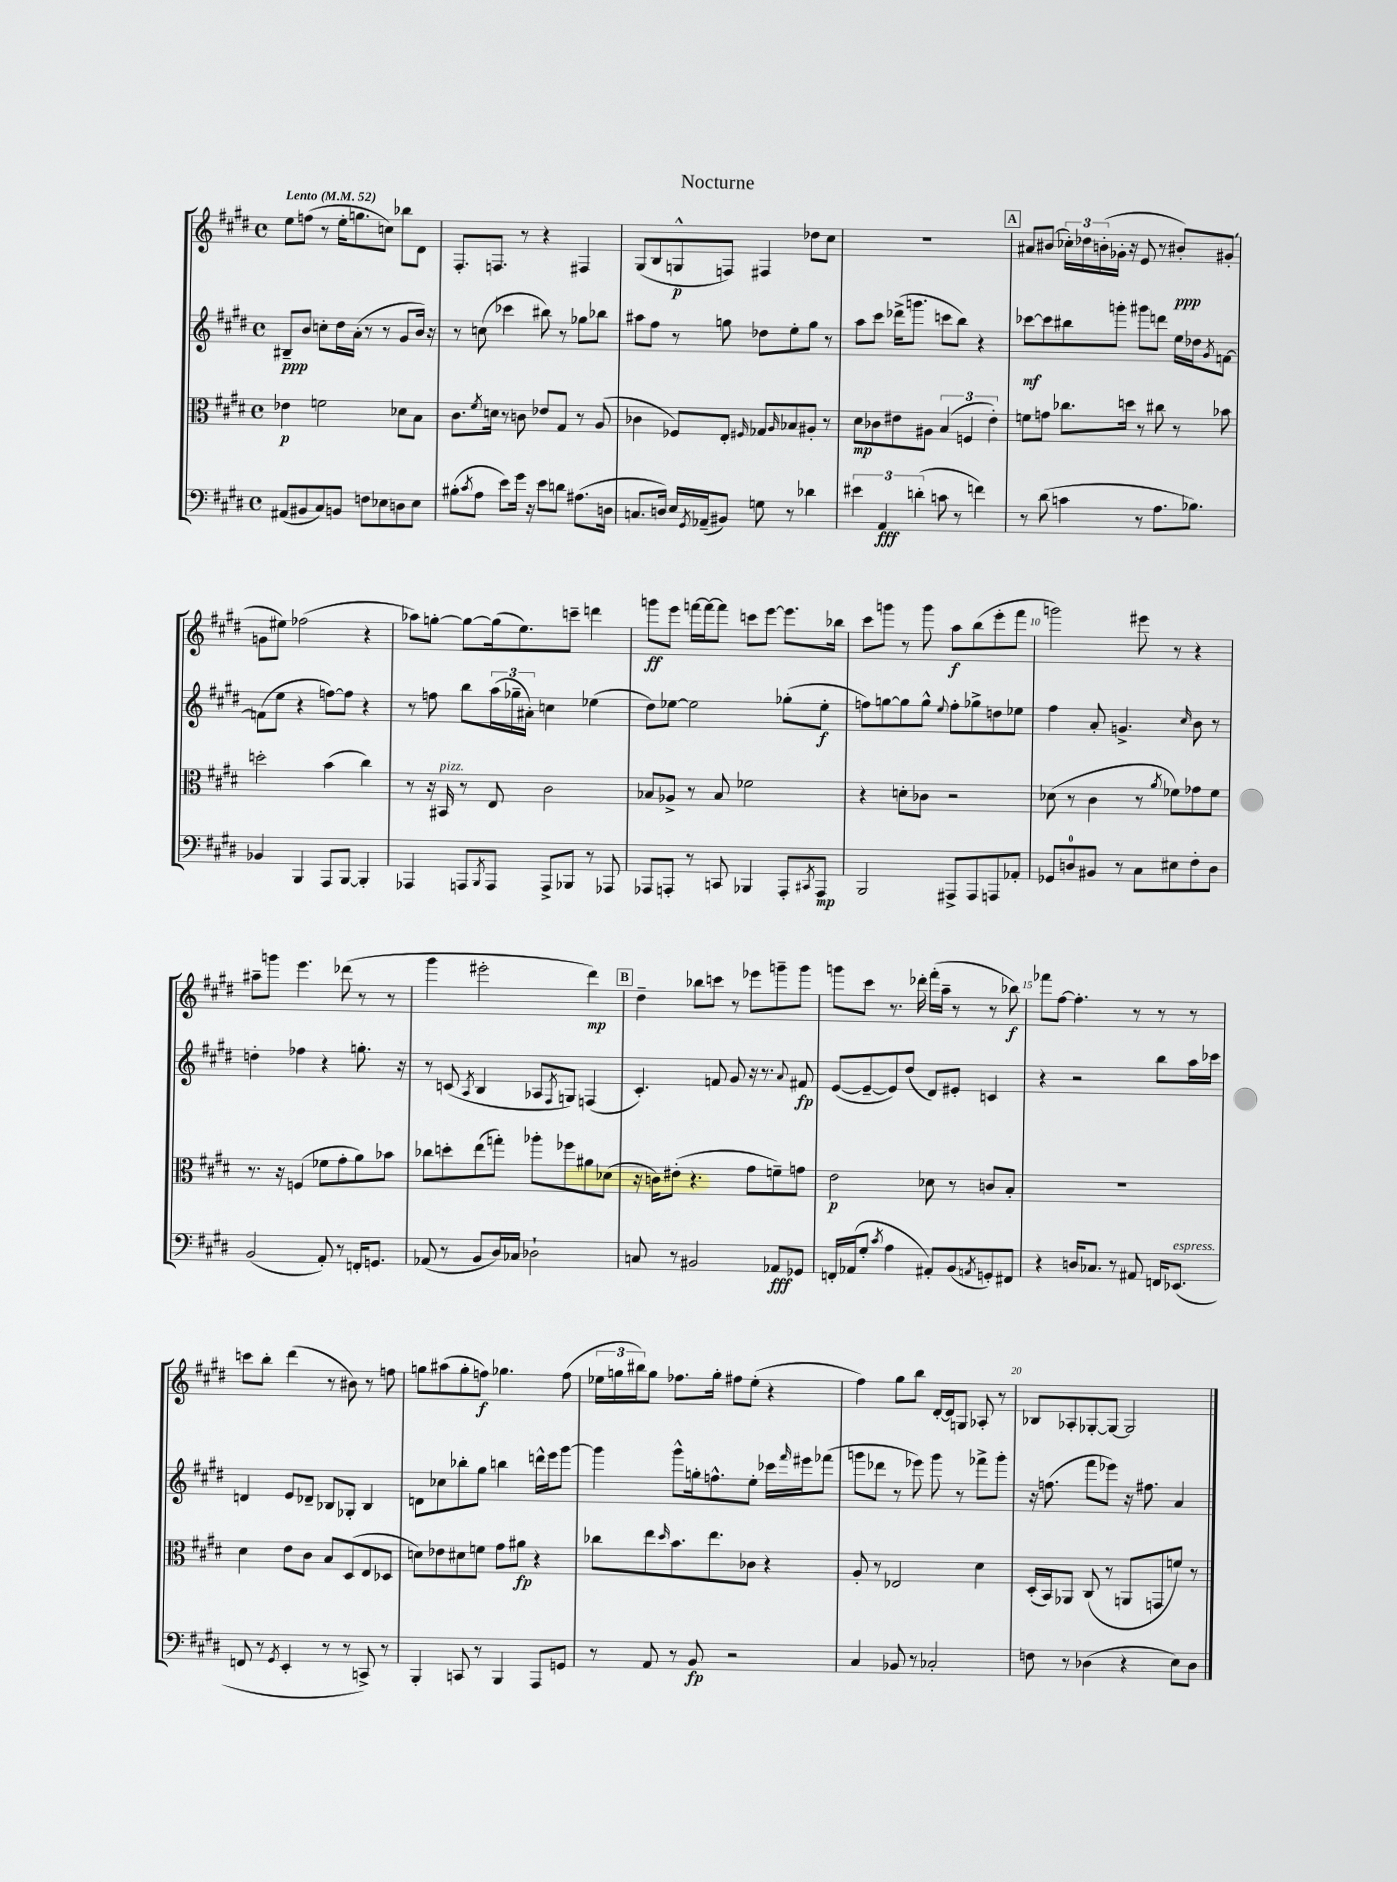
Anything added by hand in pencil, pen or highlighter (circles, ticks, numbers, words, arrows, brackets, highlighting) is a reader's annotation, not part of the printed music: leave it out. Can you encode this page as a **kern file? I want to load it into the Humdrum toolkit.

**kern	**kern	**kern	**kern
*staff4	*staff3	*staff2	*staff1
*clefF4	*clefC3	*clefG2	*clefG2
*k[f#c#g#d#]	*k[f#c#g#d#]	*k[f#c#g#d#]	*k[f#c#g#d#]
*M4/4	*M4/4	*M4/4	*M4/4
*met(c)	*met(c)	*met(c)	*met(c)
*MM52	*MM52	*MM52	*MM52
(8AA#	4e-	8B#~	8ee
8BB#	.	8b	(8ff
8C#)	2f	8cc'	8r
8BB	.	16dd#	16ee'
.	.	(16a'	8.gg
8F	.	8r	.
8E-	.	8r	8cc)
8D	8d-	8g#	8bb-
8E-	8B	16b)	8d#
.	.	16r	.
=	=	=	=
(8B#'	8.c#	8r	8.F#'
8qc#	.	.	.
8A	.	(8cc	.
.	8qf#	.	.
.	16d	.	8.F
8e)	8r	4ccc-	.
16g#	8c	.	8r
16r	.	.	.
8e	8e-	8bb#)	4r
8d	8G#	8r	.
(8.A#	8r	8gg-	4F#
.	(8A	8bb-	.
16D	.	.	.
=	=	=	=
8.C	4c-	8aa#	(8G#
.	.	8ff#	8B
16D)	.	.	.
16E	8F-)	8r	8G^^
8qGG#	.	.	.
(16AA-~	.	.	.
8BB#)	8E'	8gg	8F)
.	16qqF#	.	.
8G	8G-	8dd-	4F#
.	16qqA	.	.
8r	8B-	8ee'	.
4d-	8A#'	8gg	8dd-
.	8r	8r	8cc#
=	=	=	=
6e#	8d#	8aa	1r
.	8c-	8ccc#	.
6AA	.	.	.
.	8e#	(16ddd-^	.
.	.	8.ggg	.
(6d'	.	.	.
.	8A#	.	.
8c	(6B	8ccc	.
8r	.	8bb)	.
.	6F	.	.
4f)	.	4r	.
.	6e#')	.	.
=	=	=	=
8r	8f	[8ccc-	8a#
(8d#	8g	8ccc-]	(8b#
4c	8.cc-	8bb#	24cc-')
.	.	.	24dd-
.	.	.	(24b'
.	.	8ggg'	16g-'
.	16dd	.	16r
8r	8r	8ggg#	8e
8.A	8cc#	8ddd	8r
.	8r	16ee	8b#')
8.B-)	.	16dd-	.
.	.	8qg#	.
.	8b-	[8f	(8g#'
=	=	=	=
4BB-	2dd'	(8f]	8g
.	.	8ee	8ee#)
4BBB	.	4r	(2ff-
8AAA	(4b	[8ff)	.
[8BBB	.	8ff]	.
4BBB']	4cc#)	4r	4r
=	=	=	=
4AAA-	8r	8r	8aa-)
.	16r	8ff	[8gg'
.	16BB#	.	.
8AAA	8r	8bb	8gg_
8qBBB	.	.	.
8AAA	8E	(24aa	(16gg]
.	.	24gg-~	.
.	.	.	8.ee)
.	.	24a#')	.
8AAA^	2c#	4cc	.
8BBB-	.	.	8ccc~
8r	.	(4ee-	4ddd
8AAA-	.	.	.
=	=	=	=
8AAA-	8B-	8dd#)	8ggg
8AAA'	8A-^	[8ee-	8eee
8r	8r	2ee-]	[16fff
.	.	.	16fff_
8CC	8B-	.	8fff]
4BBB-	2f-	.	8ccc
.	.	.	[8eee
8AAA'	.	(8gg-'	8.eee]
8qCC#	.	.	.
8AAA	.	8ee-'	.
.	.	.	16bb-
=	=	=	=
2BBB	4r	8ff)	8ccc#
.	.	[8gg	8ggg
.	8d'	8gg]	8r
.	8c-	8gg^^	8ggg
.	.	8qqee	.
8AAA#^	2r	8ff'	8aa
8AAA#	.	8gg-^	(8bb
8AAA	.	8dd	8eee'
8AA-'	.	8ee-	8fff#
=	=	=	=
8GG-	(8d-	4ff#	2ggg)
8D	8r	.	.
8BB#	4c#	8a'	.
8r	.	4.g^	.
8C#	8r	.	8eee#
.	8qa	.	.
8E#	8f-)	.	8r
.	.	16qqcc#	.
8F#'	8g-	8b	4r
8D	8f-	8r	.
=	=	=	=
(2BB	8.r	4dd'	8aa#~
.	.	.	8ggg
.	16r	.	.
.	(4F	4ff-	4.eee
8AA')	8f-	4r	.
8r	8g#'	.	(8ddd-
16FF'	8a)	8.gg'	8r
8.GG	.	.	.
.	8b-	.	8r
.	.	16r	.
=	=	=	=
(8AA-	8cc-	8r	4ggg#
8r	8dd'	(8c	.
.	.	8qA	.
8BB	(8ee	4B	2eee#'
16D#)	8gg')	.	.
16C-	.	.	.
2D-`	8aa-'	8A-	.
.	.	8qF#	.
.	8ff-	8G)	.
.	8a#	(4F	4ddd#)
.	(8d-	.	.
=	=	=	=
8C	16r	4.c#')	4dd#~
.	16c)	.	.
8r	(8e#'	.	.
2BB#	4.r	.	8bb-
.	.	8f	8ccc
.	.	8g#	8r
.	8g#	16r	8eee-
.	.	8.r	.
8AA-	8f~)	.	8ggg~
.	.	8qqa	.
8GG-	8g	8f#	8ggg
=	=	=	=
16FF'	2e	([8e	8ggg
(16AA-	.	.	.
8G#'	.	8e~_	8ccc#
8qc#	.	.	.
4A	.	8e])	8.r
.	.	(8dd#	.
.	.	.	16ddd-'
8AA#')	8d-	8d#)	(16fff#'
.	.	.	16aa~
(8BB	8r	8e#'	8r
8qAA	.	.	.
8GG')	8c	4c	8r
8FF#	8B'	.	8bb-)
=	=	=	=
4r	1r	4r	8fff-
.	.	.	[8ff#
16D	.	2r	4.ff#']
8.C-	.	.	.
8r	.	.	.
8AA#	.	.	8r
16FF	.	8bb	8r
(8.EE-	.	.	.
.	.	16aa	8r
.	.	16ccc-	.
=	=	=	=
8FF	4d#	4d	8ccc
8r	.	.	8bb'
8qGG#	.	.	.
4EE'	8e	8e	(4ddd#
.	8c#	8d-~	.
8r	8B	8B-	8r
8r	(8D#	8G-'	8b#)
8CC^)	8E	4B-	8r
8r	8D-	.	8ff
=	=	=	=
4BBB'	8d)	8d	8gg
.	8e-	8cc-	(8aa#
8CC	8d#	8bb-'	8gg'
8r	8f	8gg#	8ff)
4BBB	8g#	4bb	4.gg-
.	8a#	.	.
8AAA	4r	16ddd^^	.
.	.	16eee	.
8GG	.	[8ggg#	(8ff
=	=	=	=
8r	8cc-	4ggg#]	24ee-
.	.	.	24gg
.	.	.	24bb#)
8AA	8ee	.	8gg
.	16qqdd#	.	.
8r	8.b	8ggg#^^	8.ff-
8BB	.	16gg'	.
.	8.ee	8.ff^^	16gg'
2r	.	.	8ff#
.	8c-	8ee'	(8ee-'
.	4r	16ccc-	4r
.	.	16qqfff#	.
.	.	16eee#	.
.	.	(8fff-	.
=	=	=	=
4C#	8A'	8ggg	4ff#)
.	8r	8ddd-	.
8BB-	2E-	8r	8gg#
8r	.	8eee-)	8bb
2C-'	.	8ggg	[16d#'
.	.	.	16d#]
.	.	8r	8G
.	4d#	8fff-^	8A-'
.	.	8ggg'	8r
=	=	=	=
8F	(16D#'	16r	8B-
.	16BB)	(8.ff	.
8r	8AA-	.	8A-'
(4D-	(8C#	8fff#	[8G-'
.	8r	8eee-)	8G-_
4r	8AA	16r	2G-]
.	.	8.ff#	.
.	8GG	.	.
8E)	8f)	4a	.
8D-	8r	.	.
==	==	==	==
*-	*-	*-	*-
